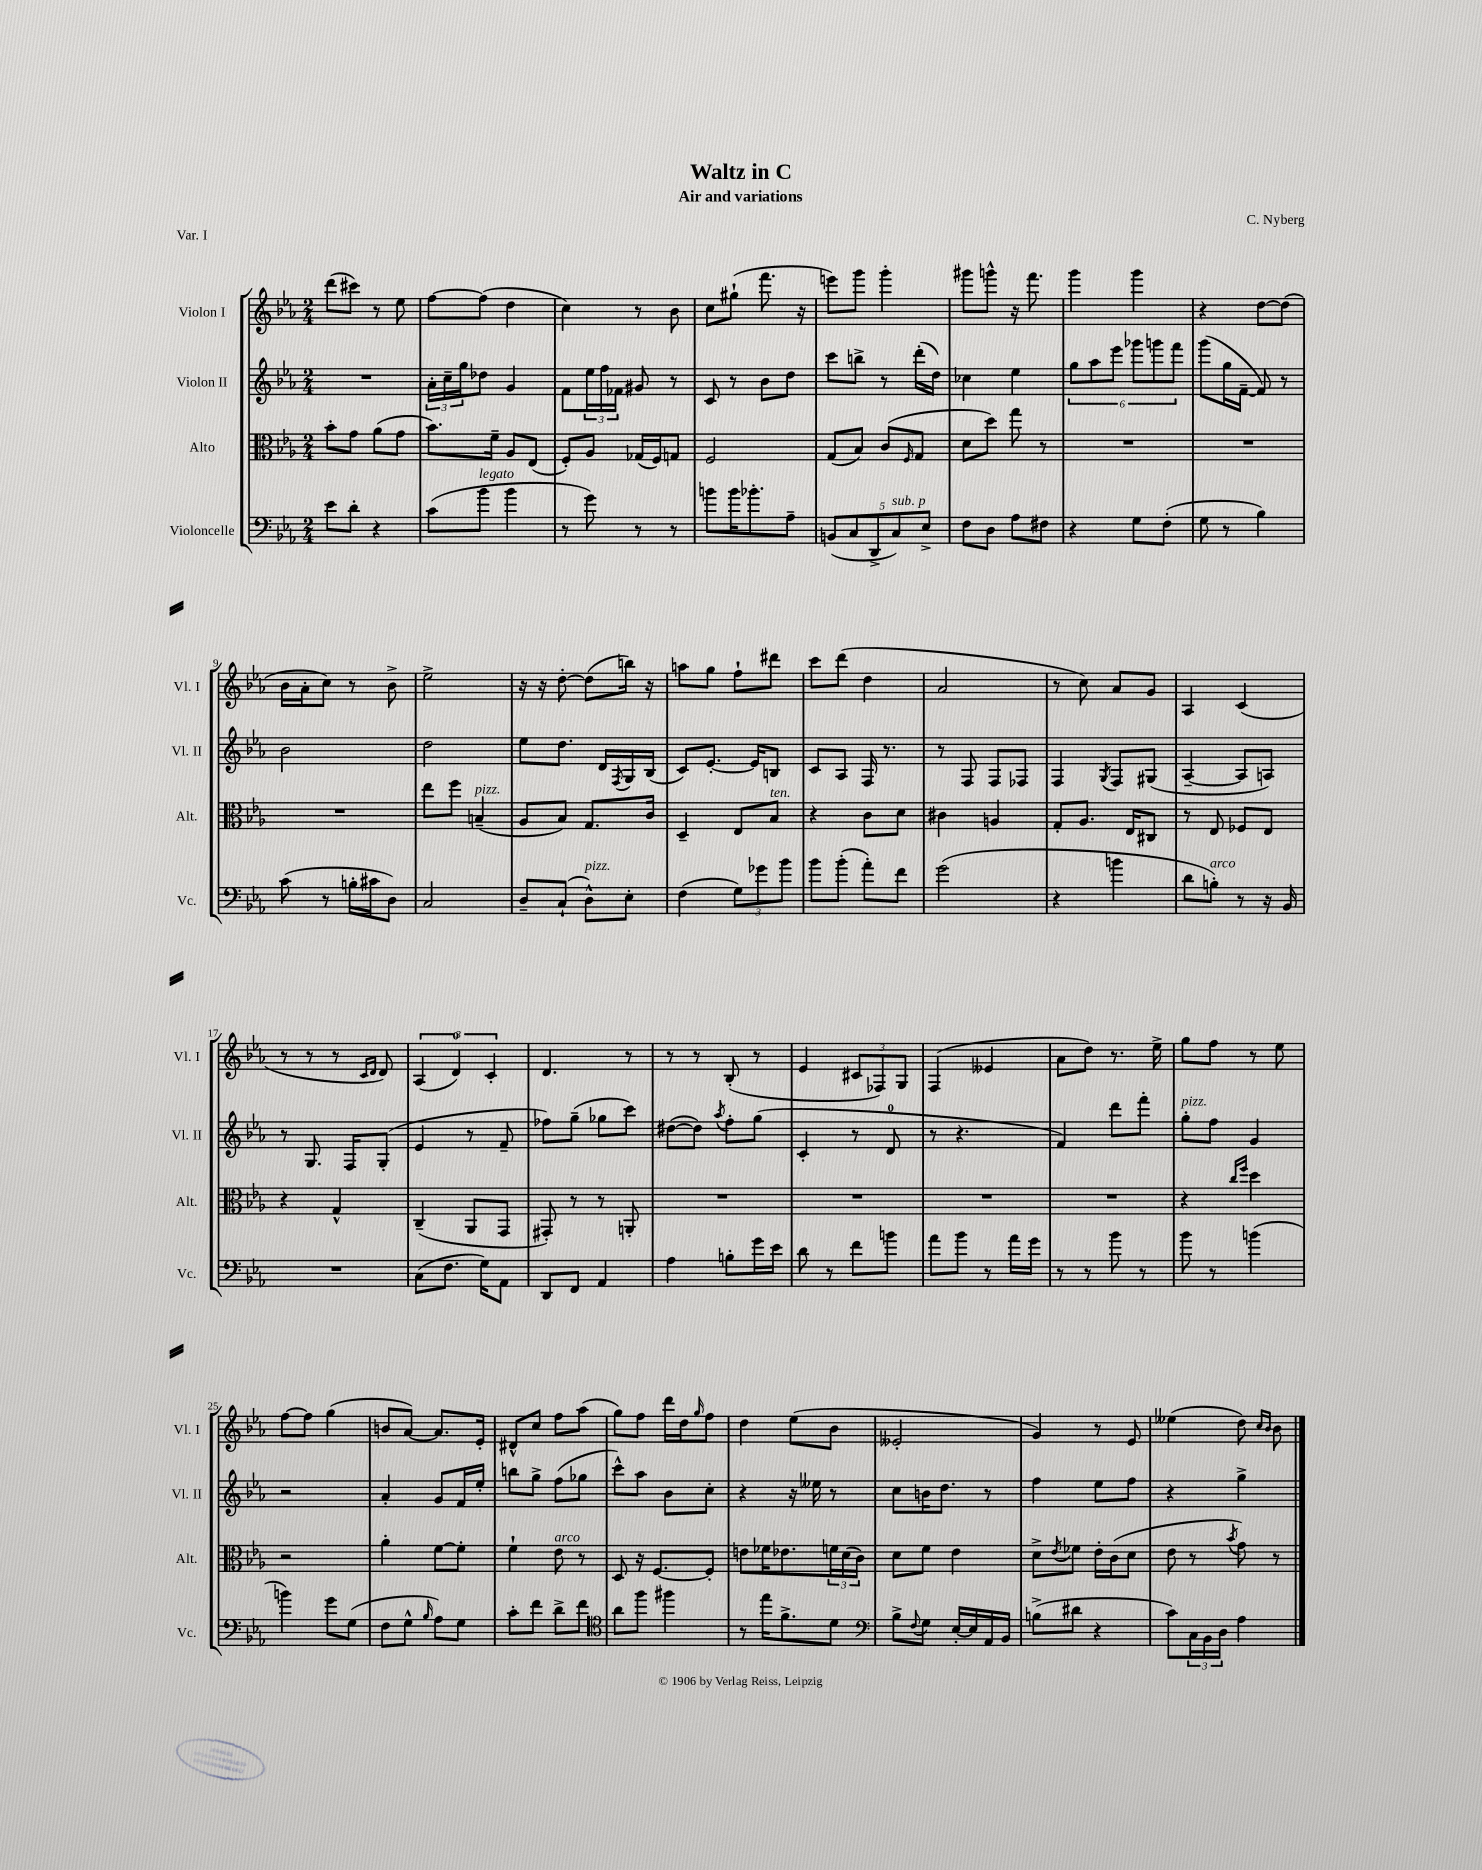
\header { title = "Waltz in C" composer = "C. Nyberg" subtitle = "Air and variations" piece = "Var. I" }
<<
\new StaffGroup <<
\new Staff = "s0" \with { instrumentName = "Violon I" shortInstrumentName = "Vl. I" } {
    \clef treble \key ees \major \numericTimeSignature \time 2/4
    d'''8( cis'''8) r8 ees''8 |
    f''8~ f''8( d''4 |
    c''4) r8 bes'8 |
    c''8 gis''8-!( f'''8. r16 |
    e'''8) g'''8 g'''4-. |
    gis'''8 g'''8-^ r16 f'''8. |
    g'''4 g'''4 |
    r4 d''8~ d''8( |
    bes'16 aes'16-. c''8) r8 bes'8-> |
    ees''2-> |
    r16 r16 d''8~-. d''8( b''16) r16 |
    a''8 g''8 f''8-! dis'''8 |
    c'''8 d'''8( d''4 |
    aes'2 |
    r8 c''8) aes'8 g'8 |
    aes4 c'4( |
    r8 r8 r8 \grace { c'16 d'16 } d'8) |
    \tuplet 3/2 { aes4( d'4-0) c'4-. } |
    d'4. r8 |
    r8 r8 bes8-.( r8 |
    ees'4 \tuplet 3/2 { cis'8 fes8) g8 } |
    f4( eeses'4 |
    aes'8 d''8) r8. ees''16-> |
    g''8 f''8 r8 ees''8 |
    f''8~ f''8 g''4( |
    b'8 aes'8~) aes'8. ees'16-. |
    dis'8-^ c''8 f''8 aes''8( |
    g''8) f''8 d'''16 d''16 \grace { g''16 } f''8 |
    d''4 ees''8( bes'8 |
    eeses'2-. |
    g'4) r8 ees'8 |
    eeses''4( d''8) \grace { c''16 bes'16 } bes'8 \bar "|." |
}
\new Staff = "s1" \with { instrumentName = "Violon II" shortInstrumentName = "Vl. II" } {
    \clef treble \key ees \major \numericTimeSignature \time 2/4
    R2 |
    \tuplet 3/2 { aes'16-. c''16-- g''16 } des''8 g'4 |
    f'8 \tuplet 3/2 { ees''16 f''16 fes'16 } gis'8 r8 |
    c'8 r8 bes'8 d''8 |
    c'''8 b''8-> r8 d'''16-.( d''16) |
    ces''4 ees''4 |
    \tuplet 6/4 { g''8 aes''8 ees'''8 ges'''8 g'''8 f'''8 } |
    g'''8( g''16 f'16~-- f'8) r8 |
    bes'2 |
    d''2 |
    ees''8 d''8. d'16 \acciaccatura { f8 } g16 bes16( |
    c'8) ees'8.~-. ees'16 b8 |
    c'8 aes8 f16 r8. |
    r8 f8 f8 fes8 |
    f4 \acciaccatura { g8 } f8 gis8( |
    aes4~-- aes8 a8) |
    r8 g8. f16 g8-.( |
    ees'4 r8 f'8-- |
    fes''8) g''8--( ges''8 c'''8) |
    dis''8~( dis''8) \acciaccatura { aes''8 } f''8-. g''8( |
    c'4-. r8 d'8-0 |
    r8 r4. |
    f'4) d'''8 f'''8-. |
    g''8-.^\markup { \italic "pizz." } f''8 g'4 |
    r2 |
    aes'4-. g'8 f'16 ees''16-. |
    b''8 g''8-> f''8( ges''8 |
    c'''8-^) aes''8 bes'8 c''8-. |
    r4 r16 eeses''16 r8 |
    c''8 b'16 d''8. r8 |
    f''4 ees''8 f''8 |
    r4 g''4-> \bar "|." |
}
\new Staff = "s2" \with { instrumentName = "Alto" shortInstrumentName = "Alt." } {
    \clef alto \key ees \major \numericTimeSignature \time 2/4
    bes'8-. g'8 aes'8( g'8 |
    bes'8.) f'16-- aes8 ees8( |
    f8-.) aes8 ges16( f16) g8 |
    f2 |
    g8( bes8) c'8( \grace { f16 } g8 |
    d'8 d''8) g''8 r8 |
    R2 |
    R2 |
    R2 |
    ees''8 f''8 b4--^\markup { \italic "pizz." }( |
    aes8 bes8) g8. c'16 |
    d4-- ees8 bes8^\markup { \italic "ten." } |
    r4 c'8 d'8 |
    cis'4 a4 |
    g8-. aes8. ees16 cis8 |
    r8 ees8 fes8 ees8 |
    r4 g4-^ |
    c4--( aes,8 g,8 |
    gis,8-.) r8 r8 a,8-. |
    R2 |
    R2 |
    R2 |
    R2 |
    r4 \grace { c''16 f''16 } d''4 |
    r2 |
    aes'4-. f'8~ f'8-. |
    f'4-! ees'8^\markup { \italic "arco" } r8 |
    d8 r16 f8.~ f8-. |
    e'8 fes'16 ees'8. \tuplet 3/2 { f'16 d'16( c'16) } |
    d'8 f'8 ees'4 |
    d'8-> \acciaccatura { ees'8 } fes'8 ees'16-. c'16( d'8 |
    ees'8 r8 \acciaccatura { bes'8 } g'8) r8 \bar "|." |
}
\new Staff = "s3" \with { instrumentName = "Violoncelle" shortInstrumentName = "Vc." } {
    \clef bass \key ees \major \numericTimeSignature \time 2/4
    ees'8 d'8-. r4 |
    c'8( bes'8^\markup { \italic "legato" } bes'4 |
    r8 g'8) r8 r8 |
    b'8 b'16 bes'8.-. aes8-- |
    \tuplet 5/4 { b,8( c8 d,8-> c8^\markup { \italic "sub. p" }) ees8-> } |
    f8 d8 aes8 fis8 |
    r4 g8 f8-.( |
    g8 r8 bes4) |
    c'8( r8 b16-. cis'16 d8) |
    c2 |
    d8-- c8-!( d8-^^\markup { \italic "pizz." }) ees8-. |
    f4( \tuplet 3/2 { g8) ges'8 bes'8 } |
    bes'8 bes'8-.( aes'8-.) f'8 |
    g'2( |
    r4 b'4 |
    d'8 b8-.^\markup { \italic "arco" }) r8 r16 bes,16 |
    R2 |
    c8( f8. g16) aes,8 |
    d,8 f,8 aes,4 |
    aes4 b8-. g'16 ees'16 |
    d'8 r8 f'8 b'8 |
    aes'8 bes'8 r8 aes'16 g'16 |
    r8 r8 bes'8 r8 |
    bes'8 r8 b'4( |
    b'4) g'8 g8( |
    f8 g8-^ \grace { bes16 } aes8) g8 |
    c'8-. f'8 d'8-> f'8 |
    \clef tenor aes'8 f''8 fis''4 |
    r8 ees''16 f'8.-> d'8 |
    \clef bass bes8-> \appoggiatura { f8 } g8 ees16~-. ees16 aes,16 bes,16 |
    b8->( dis'8 r4 |
    c'8) \tuplet 3/2 { c16 bes,16 d16 } aes4 \bar "|." |
}
>>
>>
